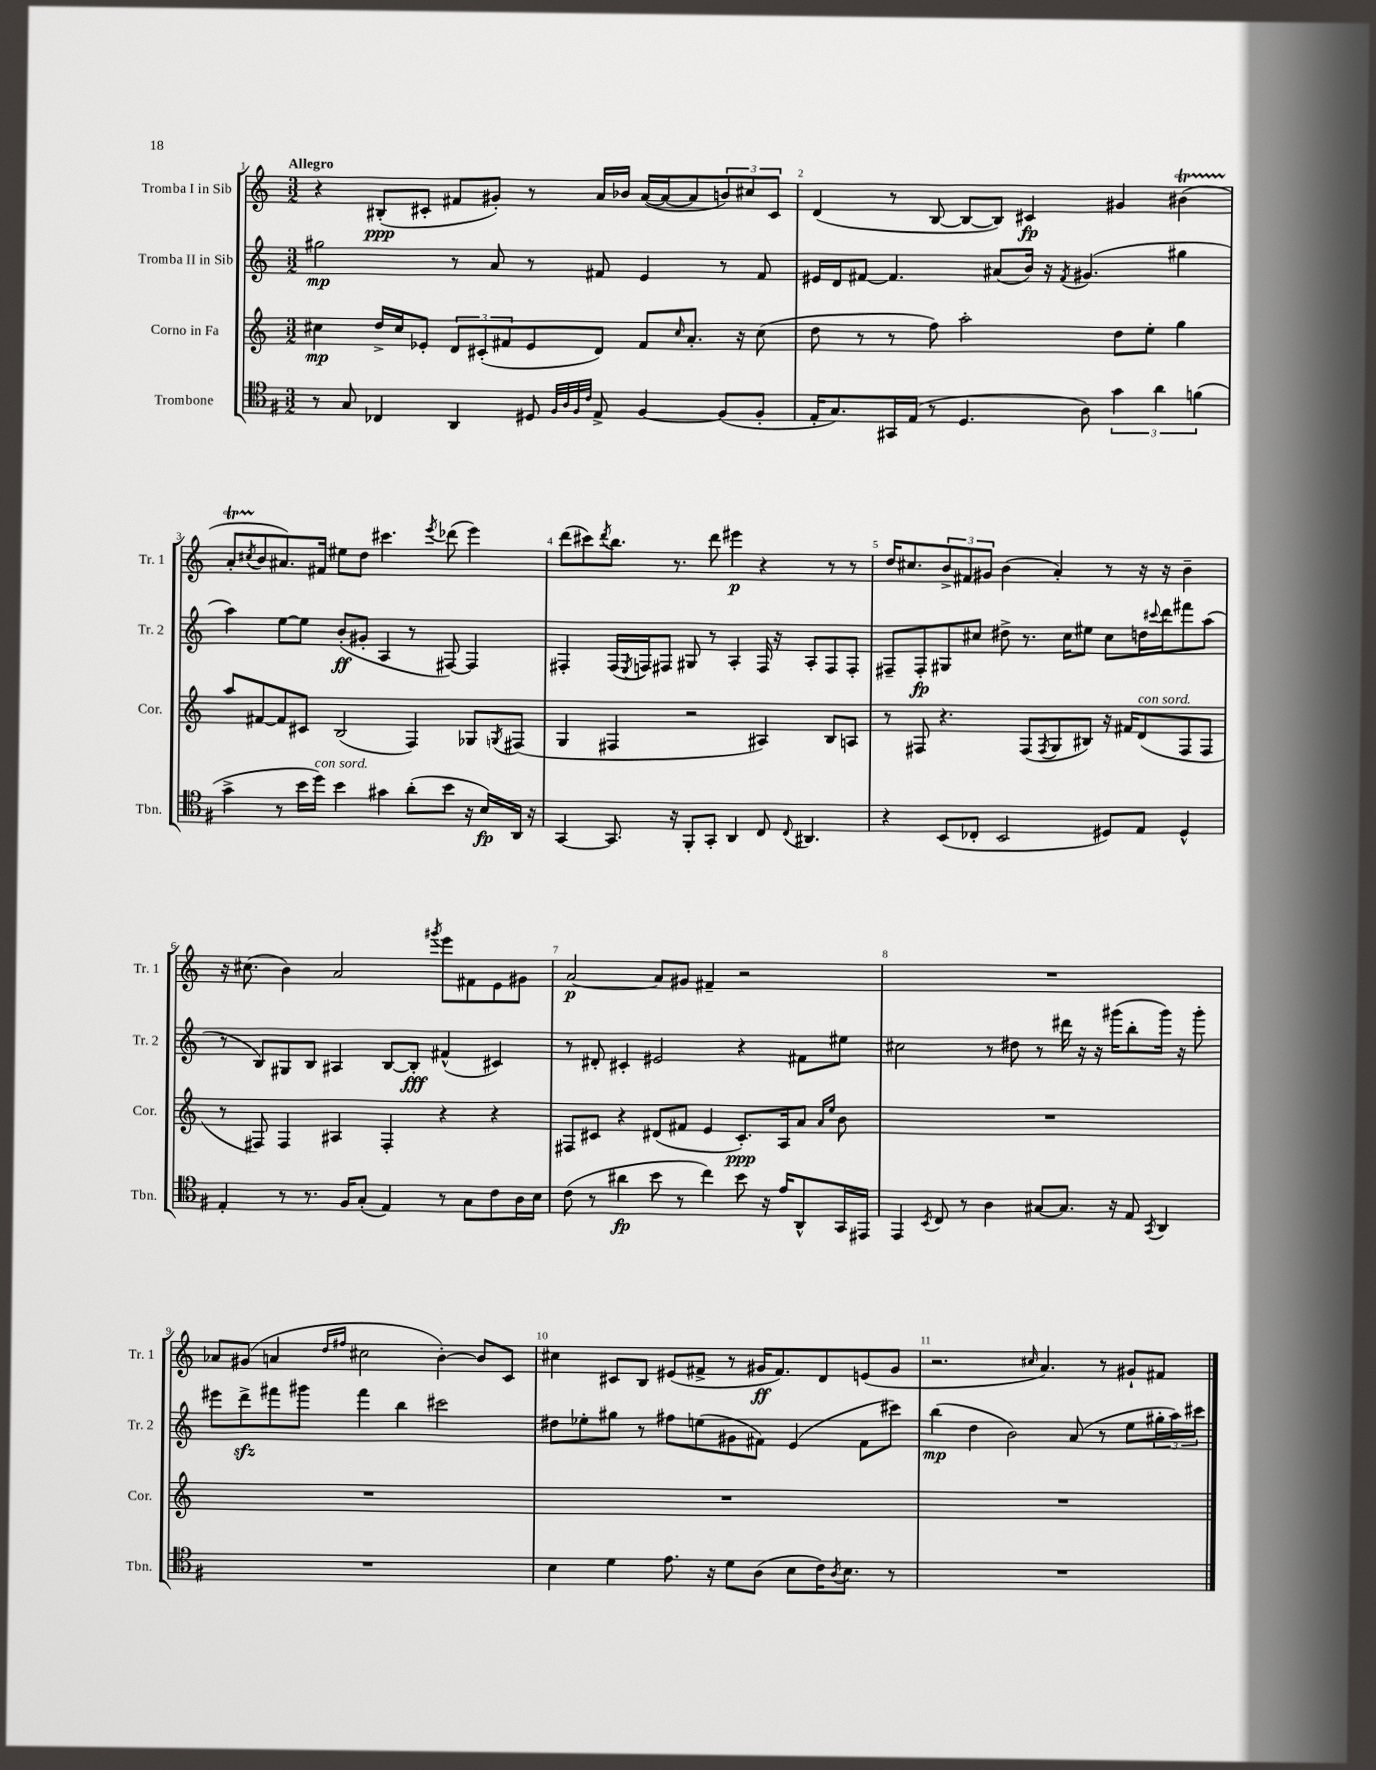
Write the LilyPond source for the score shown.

<<
\new StaffGroup <<
\new Staff = "s0" \with { instrumentName = "Tromba I in Sib" shortInstrumentName = "Tr. 1" } {
    \clef treble \key c \major \numericTimeSignature \time 3/2 \tempo "Allegro"
    r4 bis8-.\ppp( cis'8-. fis'8 gis'8-.) r8 a'16 bes'16 a'16~( a'16~ a'8 \tuplet 3/2 { b'8) cis''8 cis'8 } |
    d'4( r8 b8~ b8~ b8) cis'4\fp gis'4 bis'4\startTrillSpan( |
    a'8-. \acciaccatura { cis''8 } b'8\stopTrillSpan ais'8.) fis'16 eis''8 d''8 cis'''4. \acciaccatura { e'''8 } des'''8( e'''4) |
    d'''8( cis'''8) \acciaccatura { d'''8 } b''8. r8. d'''8 eis'''4\p r4 r8 r8 |
    d''16 cis''8. \tuplet 3/2 { b'8-> fis'8 gis'8 } b'4( a'4-.) r8 r16 r16 b'4-- |
    r16 cis''8.( b'4) a'2 \acciaccatura { gis'''8 } e'''8 fis'8 e'8 gis'8 |
    a'2~\p a'8 gis'8 fis'4-- r2 |
    R1. |
    aes'8 gis'8( a'4 \grace { d''16 fis''16 } cis''2 b'4~-.) b'8 c'8 |
    cis''4 cis'8 b8 eis'8( fis'8-> r8 gis'16\ff fis'8.) d'8 e'8( gis'8 |
    r2. \grace { cis''16 } a'4.) r8 gis'8-! fis'8 \bar "|." |
}
\new Staff = "s1" \with { instrumentName = "Tromba II in Sib" shortInstrumentName = "Tr. 2" } {
    \clef treble \key c \major \numericTimeSignature \time 3/2
    gis''2\mp r8 a'8 r8 fis'8 e'4 r8 fis'8 |
    eis'16 d'16 fis'8~ fis'4. ais'8( b'16) r16 \acciaccatura { fis'8 } gis'4.( gis''4 |
    a''4) e''8~ e''8 b'8-.\ff( gis'8-. a4 r8 fis8~) fis4 |
    fis4-. fis16( \acciaccatura { e8 } f16) fis8 gis8 r8 a4-. fis16 r16 a8-. fis8 fis8-. |
    fis8-- fis8-.\fp gis8 cis''8 dis''8-> r8. cis''16 eis''8 cis''8 d''16 \appoggiatura { cis'''8 } d'''16 fis'''8 a''8( |
    r8 b8) gis8 b8 ais4 b8~ b8-.\fff fis'4-^( cis'4) |
    r8 dis'8-. cis'4-. eis'2 r4 fis'8 eis''8 |
    cis''2 r8 dis''8 r8 dis'''16 r16 r16 gis'''16( b''8-. gis'''16) r16 gis'''8-. |
    eis'''8 d'''8->\sfz fis'''8 gis'''8 fis'''4 b''4 cis'''2 |
    dis''8 ees''8-. gis''8 r8 fis''8 e''8( gis'8 fis'8) e'4( fis'8 cis'''8) |
    b''4\mp( d''4 b'2) a'8( r8 e''8 \tuplet 3/2 { gis''16-. a''16) cis'''16 } \bar "|." |
}
\new Staff = "s2" \with { instrumentName = "Corno in Fa" shortInstrumentName = "Cor." } {
    \clef treble \key c \major \numericTimeSignature \time 3/2
    cis''4\mp d''16-> cis''16 ees'8-. \tuplet 3/2 { d'8 cis'8-.( fis'8 } ees'8 d'8) fis'8 \grace { cis''16 } a'8.-. r16 cis''8( |
    d''8 r8 r8 f''8) a''2-. d''8 e''8-. g''4 |
    a''8 fis'8~ fis'8 cis'8 b2( f4) ges8 \acciaccatura { g8 } fis8( |
    g4 fis4 r2 ais4) b8 a8 |
    r8 fis8 r4. fis8( \acciaccatura { fis8 } g8 bis8) r16 fis'16 d'8^\markup { \italic "con sord." }( fis8 fis8 |
    r8 fis8) fis4 ais4 fis4-. r4 r4 |
    fis8 cis'8 r4 dis'8( fis'8 e'4 cis'8.-.\ppp) a16 a'8 \grace { a'16 e''16 } b'8 |
    R1. |
    R1. |
    R1. |
    R1. \bar "|." |
}
\new Staff = "s3" \with { instrumentName = "Trombone" shortInstrumentName = "Tbn." } {
    \clef tenor \key g \major \numericTimeSignature \time 3/2
    r8 g8 ces4 a,4 dis8 \grace { fis32 a32 fis32 c'32 } e8-> fis4~ fis8( fis8-. |
    e16-. g8.) gis,16 e16( r8 d4. a8) \tuplet 3/2 { g'4 a'4 f'4( } |
    g'4-> r8 b'16 d''16^\markup { \italic "con sord." }) b'4 gis'4 a'8-.( b'8 r16 b16\fp) a,16 r16 |
    g,4~ g,8. r16 fis,8-. g,8-. a,4 c8 \appoggiatura { c8 } ais,4. |
    r4 b,8( ces8-. b,2 dis8) e8 dis4-^ |
    e4-. r8 r8. fis16 g8-.( e4) r8 g8 c'8 a16 b16 |
    c'8( r8 ais'4\fp b'8 r8 c''4) b'8 r16 e'16 a,8-^ g,16 eis,16 |
    e,4 \acciaccatura { b,8 } c8 r8 a4 gis8~ gis8. r16 e8 \acciaccatura { g,8 } a,4 |
    R1. |
    b4 d'4 e'8. r16 d'8 a8( b8 c'16) \acciaccatura { a8 } b8. r8 |
    R1. \bar "|." |
}
>>
>>
\layout { \context { \Score \override BarNumber.break-visibility = ##(#f #t #t) barNumberVisibility = #all-bar-numbers-visible } }
